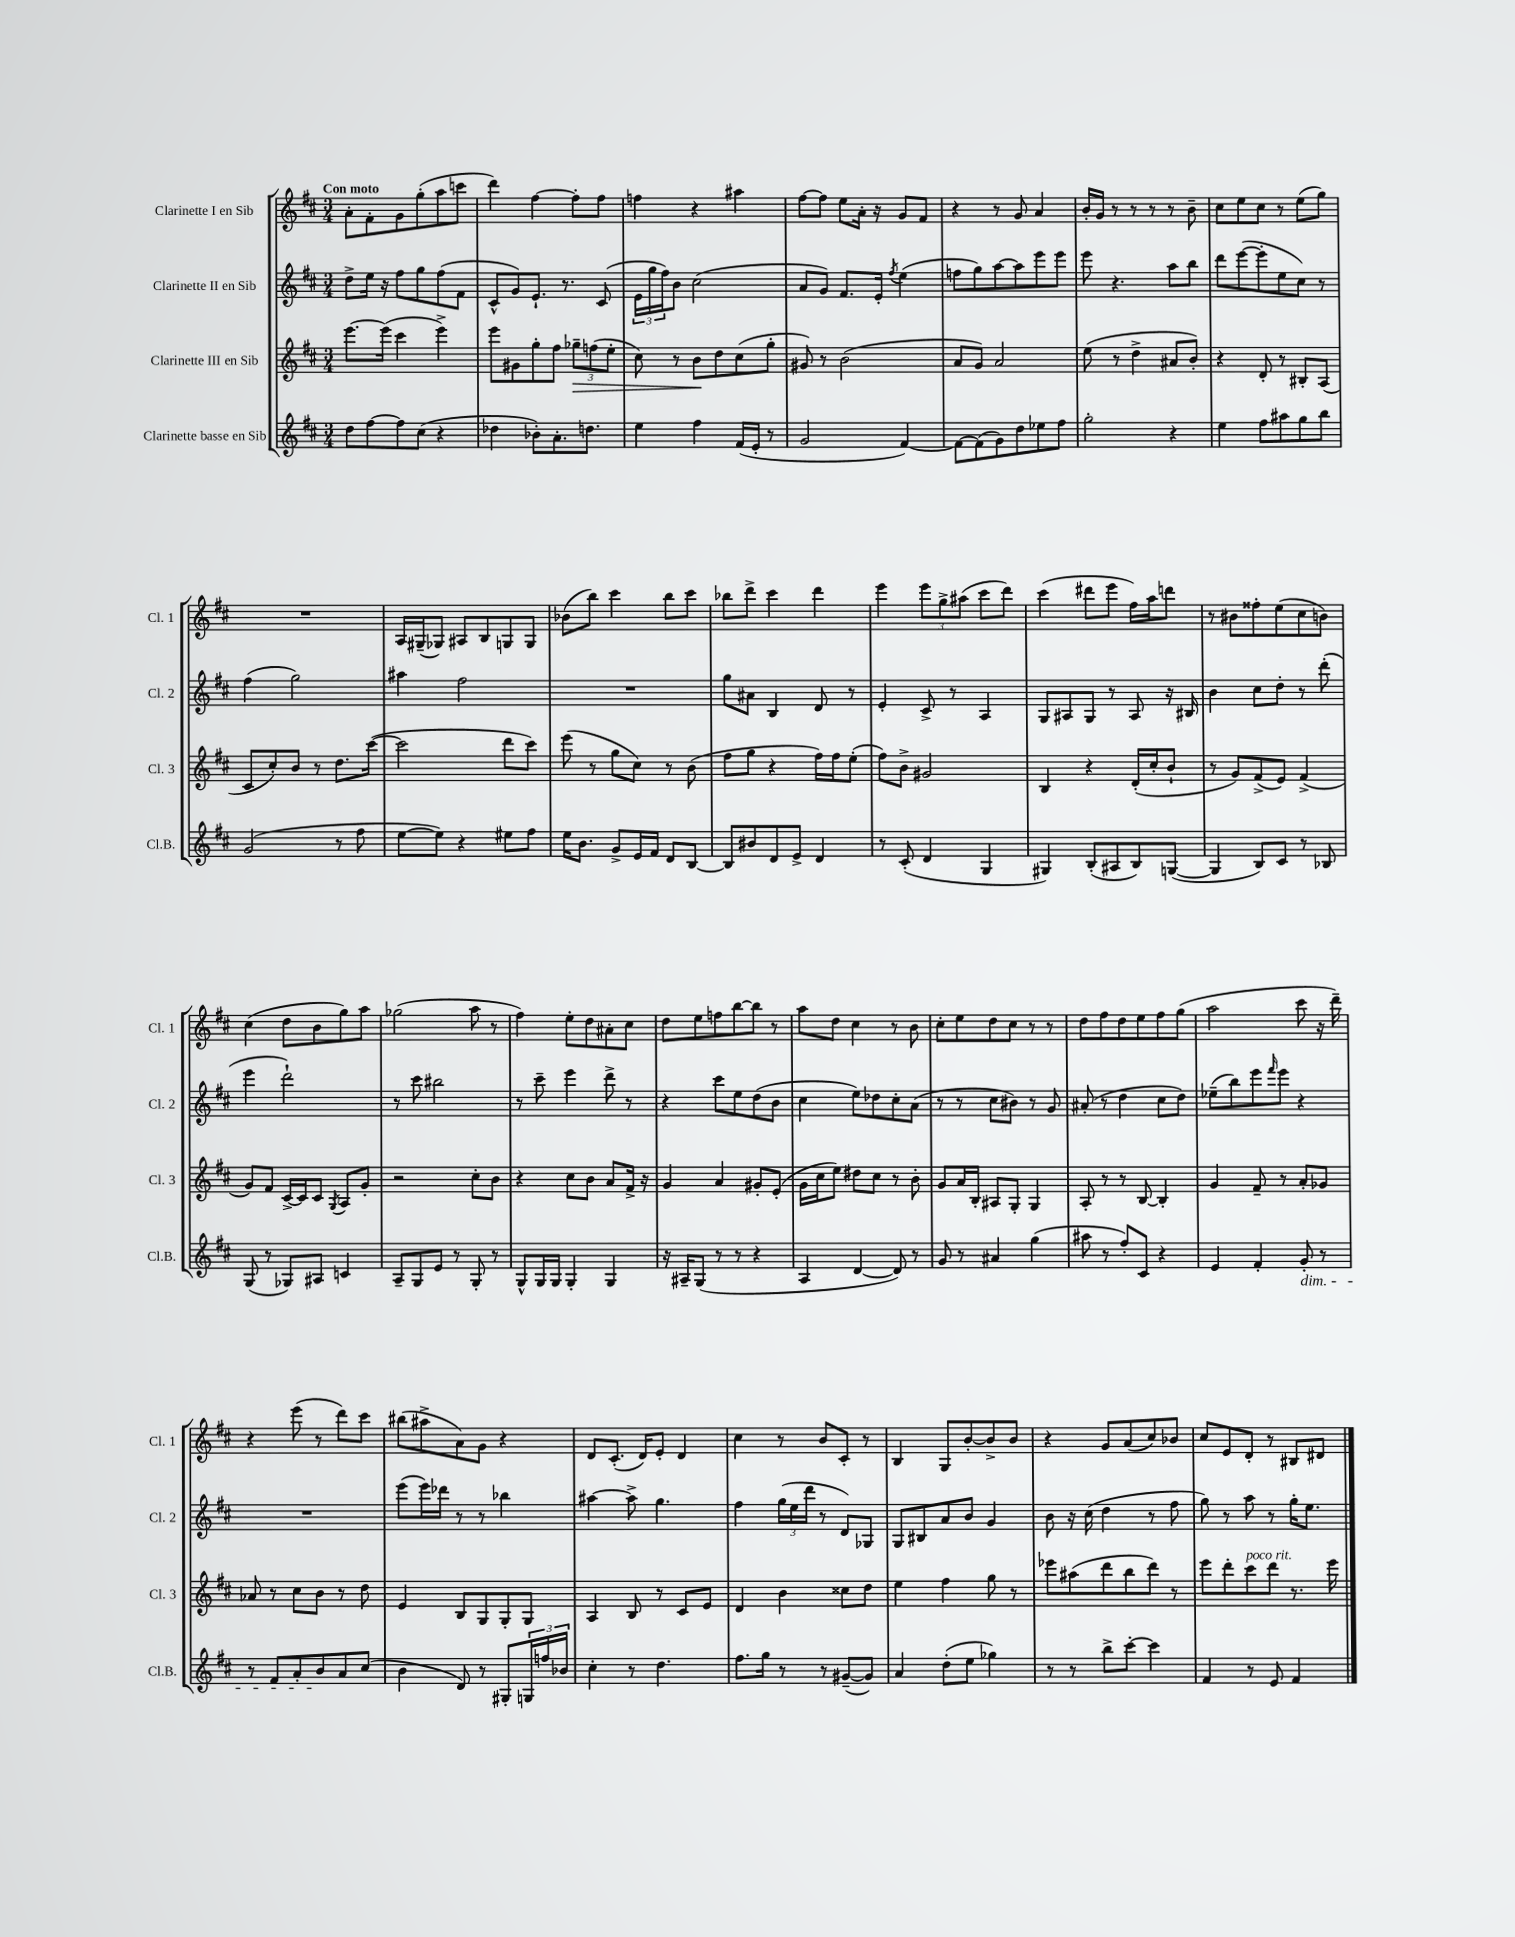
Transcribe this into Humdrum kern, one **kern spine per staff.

**kern	**kern	**dynam	**kern	**kern
*part4	*part3	*part3	*part2	*part1
*staff4	*staff3	*staff3	*staff2	*staff1
*I"Clarinette basse en Sib	*I"Clarinette III en Sib	*	*I"Clarinette II en Sib	*I"Clarinette I en Sib
*I'Cl.B.	*I'Cl. 3	*	*I'Cl. 2	*I'Cl. 1
*clefG2	*clefG2	*	*clefG2	*clefG2
*k[f#c#]	*k[f#c#]	*	*k[f#c#]	*k[f#c#]
*M3/4	*M3/4	*	*M3/4	*M3/4
=1	=1	=1	=1	=1
!	!	!	!	!LO:TX:a:B:t=Con moto
8dd\L	[8.eee\L	.	8dd^\L	8a'\L
[8ff#\	.	.	16ee\Jk	8f#'\
.	(16eee\Jk]	.	16r	.
8ff#\]	4ccc#\	.	8ff#\L	8g\
(8cc#\J	.	.	8gg\	(8gg'\
4r	4eee^\)	.	(8ff#\	8aa\
.	.	.	8f#\J	8cccn\J
=2	=2	=2	=2	=2
4dd-X\	8eee\L	.	8c#^^/L	4ddd\)
.	8g#X\	.	8g/)	.
8b-X'\L)	8gg'\	.	8.e`/J	[4ff#\
8.a'\	8ff#\J	.	.	.
.	.	.	8.r	.
!	!	!LO:HP:b	!	!
.	12gg-X~\L	>	.	8ff#'\L]
8.ddn\J	.	.	.	.
.	(12ffn\	.	.	.
.	.	.	(8c#/	8ff#\J
.	12ee'\J	.	.	.
=3	=3	=3	=3	=3
4ee\	8cc#\)	.	24e\LL	4ffn\
.	.	.	24gg\	.
.	.	.	24ff#\J)	.
.	8r	.	8b\J	.
4ff#\	8b\L	.	(2cc#\	4r
.	8dd\	]	.	.
(16f#/LL	(8cc#\	.	.	4aa#X\
16e'/JJ	.	.	.	.
8r	8gg'\J	.	.	.
=4	=4	=4	=4	=4
2g/	8g#X/)	.	8a/L	[8ff#\L
.	8r	.	8g/J)	8ff#\J]
.	(2b\	.	8.f#/L	8ee\L
.	.	.	.	16a'\Jk
.	.	.	16e'/Jk	16r
.	.	.	8qff#/	.
[4f#/)	.	.	(4ee\	8g/L
.	.	.	.	8f#/J
=5	=5	=5	=5	=5
8f#\L_	8a/L	.	8ffn\L	4r
(8f#\]	8g/J)	.	8gg\)	.
8g\)	2a/	.	[8aa\	8r
8dd\	.	.	8aa\]	8g/
8ee-X\	.	.	8eee\	4a/
8ff#\J	.	.	8eee\J	.
=6	=6	=6	=6	=6
2gg'\	(8ee\	.	8eee\	16b'/LL
.	.	.	.	16g/JJ
.	8r	.	4.r	8r
.	4dd^\	.	.	8r
.	.	.	.	8r
4r	8a#X/L	.	8aa\L	8r
.	8b'/J)	.	8bb\J	8b~\
=7	=7	=7	=7	=7
4ee\	4r	.	8ddd\L	8cc#\L
.	.	.	([8eee\	8ee\
8ff#\L	8d'/	.	8eee'\]	8cc#\J
8aa#X\	8r	.	8ee\	8r
8gg\	8B#X'/L	.	8cc#\J)	(8ee\L
8bb\J	(8A/J	.	8r	8gg\J)
!!LO:LB:g=z
=8	=8	=8	=8	=8
(2g/	8c#/L	.	(4ff#\	2.r
.	8cc#'/)	.	.	.
.	8b/J	.	2gg\)	.
.	8r	.	.	.
8r	8.dd\L	.	.	.
8ff#\	.	.	.	.
.	([16ccc#\Jk	.	.	.
=9	=9	=9	=9	=9
[8ee\L	2ccc#\]	.	4aa#X\	16A/LL
.	.	.	.	(16G#X~/J
8ee\J])	.	.	.	8G-X/J)
4r	.	.	2ff#\	8A#X/L
.	.	.	.	8B/
8ee#X\L	8ddd\L	.	.	8Gn/
8ff#\J	8ccc#\J)	.	.	8G/J
=10	=10	=10	=10	=10
16ee\KL	(8eee\	.	2.r	(8b-X\L
8.b\J	.	.	.	.
.	8r	.	.	8bb\J)
8g^/L	8gg\L	.	.	4ccc#\
16e/L	8cc#\J)	.	.	.
16f#/JJ	.	.	.	.
8d/L	8r	.	.	8bb\L
[8B/J	(8b\	.	.	8ccc#\J
=11	=11	=11	=11	=11
8B/L]	8ff#\L	.	8gg\L	8bb-X\L
8b#X/	8gg\J	.	8a#X\J	8ddd^\J
8d/	4r	.	4B/	4ccc#\
8e^/J	.	.	.	.
4d/	16ff#\LL)	.	8d/	4ddd\
.	16ff#\J	.	.	.
.	(8ee'\J	.	8r	.
=12	=12	=12	=12	=12
8r	8ff#\L)	.	4e'/	4eee\
(8c#'/	8b^\J	.	.	.
4d/	2g#X/	.	8c#^/	12eee\L
.	.	.	.	12gg^\
.	.	.	8r	.
.	.	.	.	(12aa#X\J
4G/	.	.	4A/	8ccc#\L
.	.	.	.	8ddd\J)
=13	=13	=13	=13	=13
4G#X/)	4B/	.	8G/L	(4ccc#\
.	.	.	8A#X/	.
(8B'/L	4r	.	8G/J	8ddd#X\L
8A#X/	.	.	8r	8eee\J
8B/)	(16d'/LL	.	8A#/	16ff#\LL)
.	16cc#'/J	.	.	16aa\J
([8Gn/J	8b`/J	.	16r	8dddn\J
.	.	.	16B#X/	.
=14	=14	=14	=14	=14
4G/]	8r	.	4b\	8r
.	8g/L)	.	.	8b#X\L
8B/L)	(8f#^/	.	8cc#\L	8ff##X'\
8c#/J	8e/J)	.	8dd'\J	(8ee\
8r	(4f#^/	.	8r	8cc#\
8B-X/	.	.	(8ddd'\	8bn\J)
!!LO:LB:g=z
=15	=15	=15	=15	=15
(8G/	8g/L)	.	4eee\	(4cc#\
8r	8f#/J	.	.	.
8G-X/L)	[16c#^/LL	.	2ddd`\)	8dd\L
.	16c#/J]	.	.	.
8A#X/J	8c#/J	.	.	8b\
.	8qG/	.	.	.
4cn/	8A/L	.	.	8gg\)
.	8g'/J	.	.	8aa\J
=16	=16	=16	=16	=16
8A~/L	2r	.	8r	(2gg-X\
8G/	.	.	8ccc#\	.
8e/J	.	.	2bb#X\	.
8r	.	.	.	.
8G'/	8cc#'\L	.	.	8aa\
8r	8b\J	.	.	8r
=17	=17	=17	=17	=17
8G^^/L	4r	.	8r	4ff#\)
16G/L	.	.	8ccc#~\	.
16G/JJ	.	.	.	.
4G'/	8cc#\L	.	4eee\	8ee'\L
.	8b\J	.	.	8dd\
4G/	8a/L	.	8ddd^\	8a#X'\
.	16f#^/Jk	.	8r	8cc#\J
.	16r	.	.	.
=18	=18	=18	=18	=18
16r	4g/	.	4r	8dd\L
16A#X~/KL	.	.	.	.
(8G/J	.	.	.	8ee\
8r	4a/	.	8ccc#\L	8ffn\
8r	.	.	8ee\	[8bb\
4r	8g#X'/L	.	(8dd\	8bb\J]
.	(8e'/J	.	8b\J	8r
=19	=19	=19	=19	=19
4A/	16g\LL	.	4cc#\	8aa\L
.	16cc#\J	.	.	.
.	8ee\J)	.	.	8dd\J
[4d/	8dd#X\L	.	8ee\L)	4cc#\
.	8cc#\J	.	8dd-X\	.
8d/])	8r	.	8cc#'\	8r
8r	8b'\	.	(8a\J	8b\
=20	=20	=20	=20	=20
8g/	8g/L	.	8r	8cc#'\L
8r	16a/L	.	8r	8ee\
.	16B'/JJ	.	.	.
4a#X/	8A#X/L	.	8cc#\L	8dd\
.	8G'/J	.	8b#X\J)	8cc#\J
(4gg\	4G/	.	8r	8r
.	.	.	8g/	8r
=21	=21	=21	=21	=21
8aa#X\	8A'/	.	(8a#X'/	8dd\L
8r	8r	.	8r	8ff#\
8ff#'/L)	8r	.	4dd\	8dd\
8c#/J	[8B/	.	.	8ee\
4r	4B'/]	.	8cc#\L	8ff#\
.	.	.	8dd\J)	(8gg\J
=22	=22	=22	=22	=22
4e/	4g/	.	(8ee-X~\L	2aa\
.	.	.	8bb\)	.
4f#'/	8f#~/	.	8eee\	.
.	.	.	16qqfff#/	.
.	8r	.	8eee\J	.
!LO:TX:b:i:t=dim.	!	!	!	!
8g'/	8a'/L	.	4r	8ccc#\
8r	8g-X/J	.	.	16r
.	.	.	.	16ddd~\)
!!LO:LB:g=z
=23	=23	=23	=23	=23
8r	8a-X/	.	2.r	4r
8f#/L	8r	.	.	.
8a'/	8cc#\L	.	.	(8eee\
8b/	8b\J	.	.	8r
8a/	8r	.	.	8ddd\L)
(8cc#/J	8dd\	.	.	8ccc#\J
=24	=24	=24	=24	=24
4b\	4e/	.	(8eee\L	(8bb#X\L
.	.	.	16eee\L)	8aa#X^\
.	.	.	16ddd-X\JJ	.
8d/)	8B/L	.	8r	8a\)
8r	8G/	.	8r	8g\J
8G#X'/L	8G'/	.	4bb-X\	4r
24Gn/L	8G/J	.	.	.
24ffn/	.	.	.	.
24b-X/JJ	.	.	.	.
=25	=25	=25	=25	=25
4cc#'\	4A/	.	[4aa#X\	8d/L
.	.	.	.	(8.c#'/J
8r	8B/	.	8aa#^\]	.
.	.	.	.	16d/KL)
4.dd\	8r	.	4.gg\	8e'/J
.	8c#/L	.	.	4d/
.	8e/J	.	.	.
=26	=26	=26	=26	=26
8.ff#\L	4d/	.	4ff#\	4cc#\
16gg\Jk	.	.	.	.
8r	4b\	.	(24gg\LL	8r
.	.	.	24ee\	.
.	.	.	24ddd\JJ	.
8r	.	.	8r	8b/L
([8g#X~/L	8cc##X\L	.	8d/L)	8c#'/J
8g#/J])	8dd\J	.	8G-X/J	8r
=27	=27	=27	=27	=27
4a/	4ee\	.	8G/L	4B/
.	.	.	8B#X/	.
(8dd'\L	4ff#\	.	8a/	8G/L
8ee\J	.	.	8b/J	[8b'/
4gg-X\)	8gg\	.	4g/	8b^/]
.	8r	.	.	8b/J
=28	=28	=28	=28	=28
8r	8eee-X\L	.	8b\	4r
8r	(8aa#X\	.	16r	.
.	.	.	(16cc#\	.
8bb^\L	8ddd\	.	4dd\	8g/L
[8ccc#'\J	8bb\	.	.	(8a/
4ccc#\]	8ddd\J)	.	8r	8cc#/)
.	8r	.	8ff#\	8b-X/J
=29	=29	=29	=29	=29
4f#/	8eee\L	.	8gg\)	8cc#/L
.	8ddd'\	.	8r	8e/
!	!LO:TX:a:i:t=poco rit.	!	!	!
8r	8ccc#\	.	8aa\	8d'/J
8e/	8ddd\J	.	8r	8r
4f#/	8.r	.	16gg'\KL	8B#X/L
.	.	.	8.ee\J	.
.	.	.	.	8d#X/J
.	16eee\	.	.	.
==	==	==	==	==
*-	*-	*-	*-	*-
